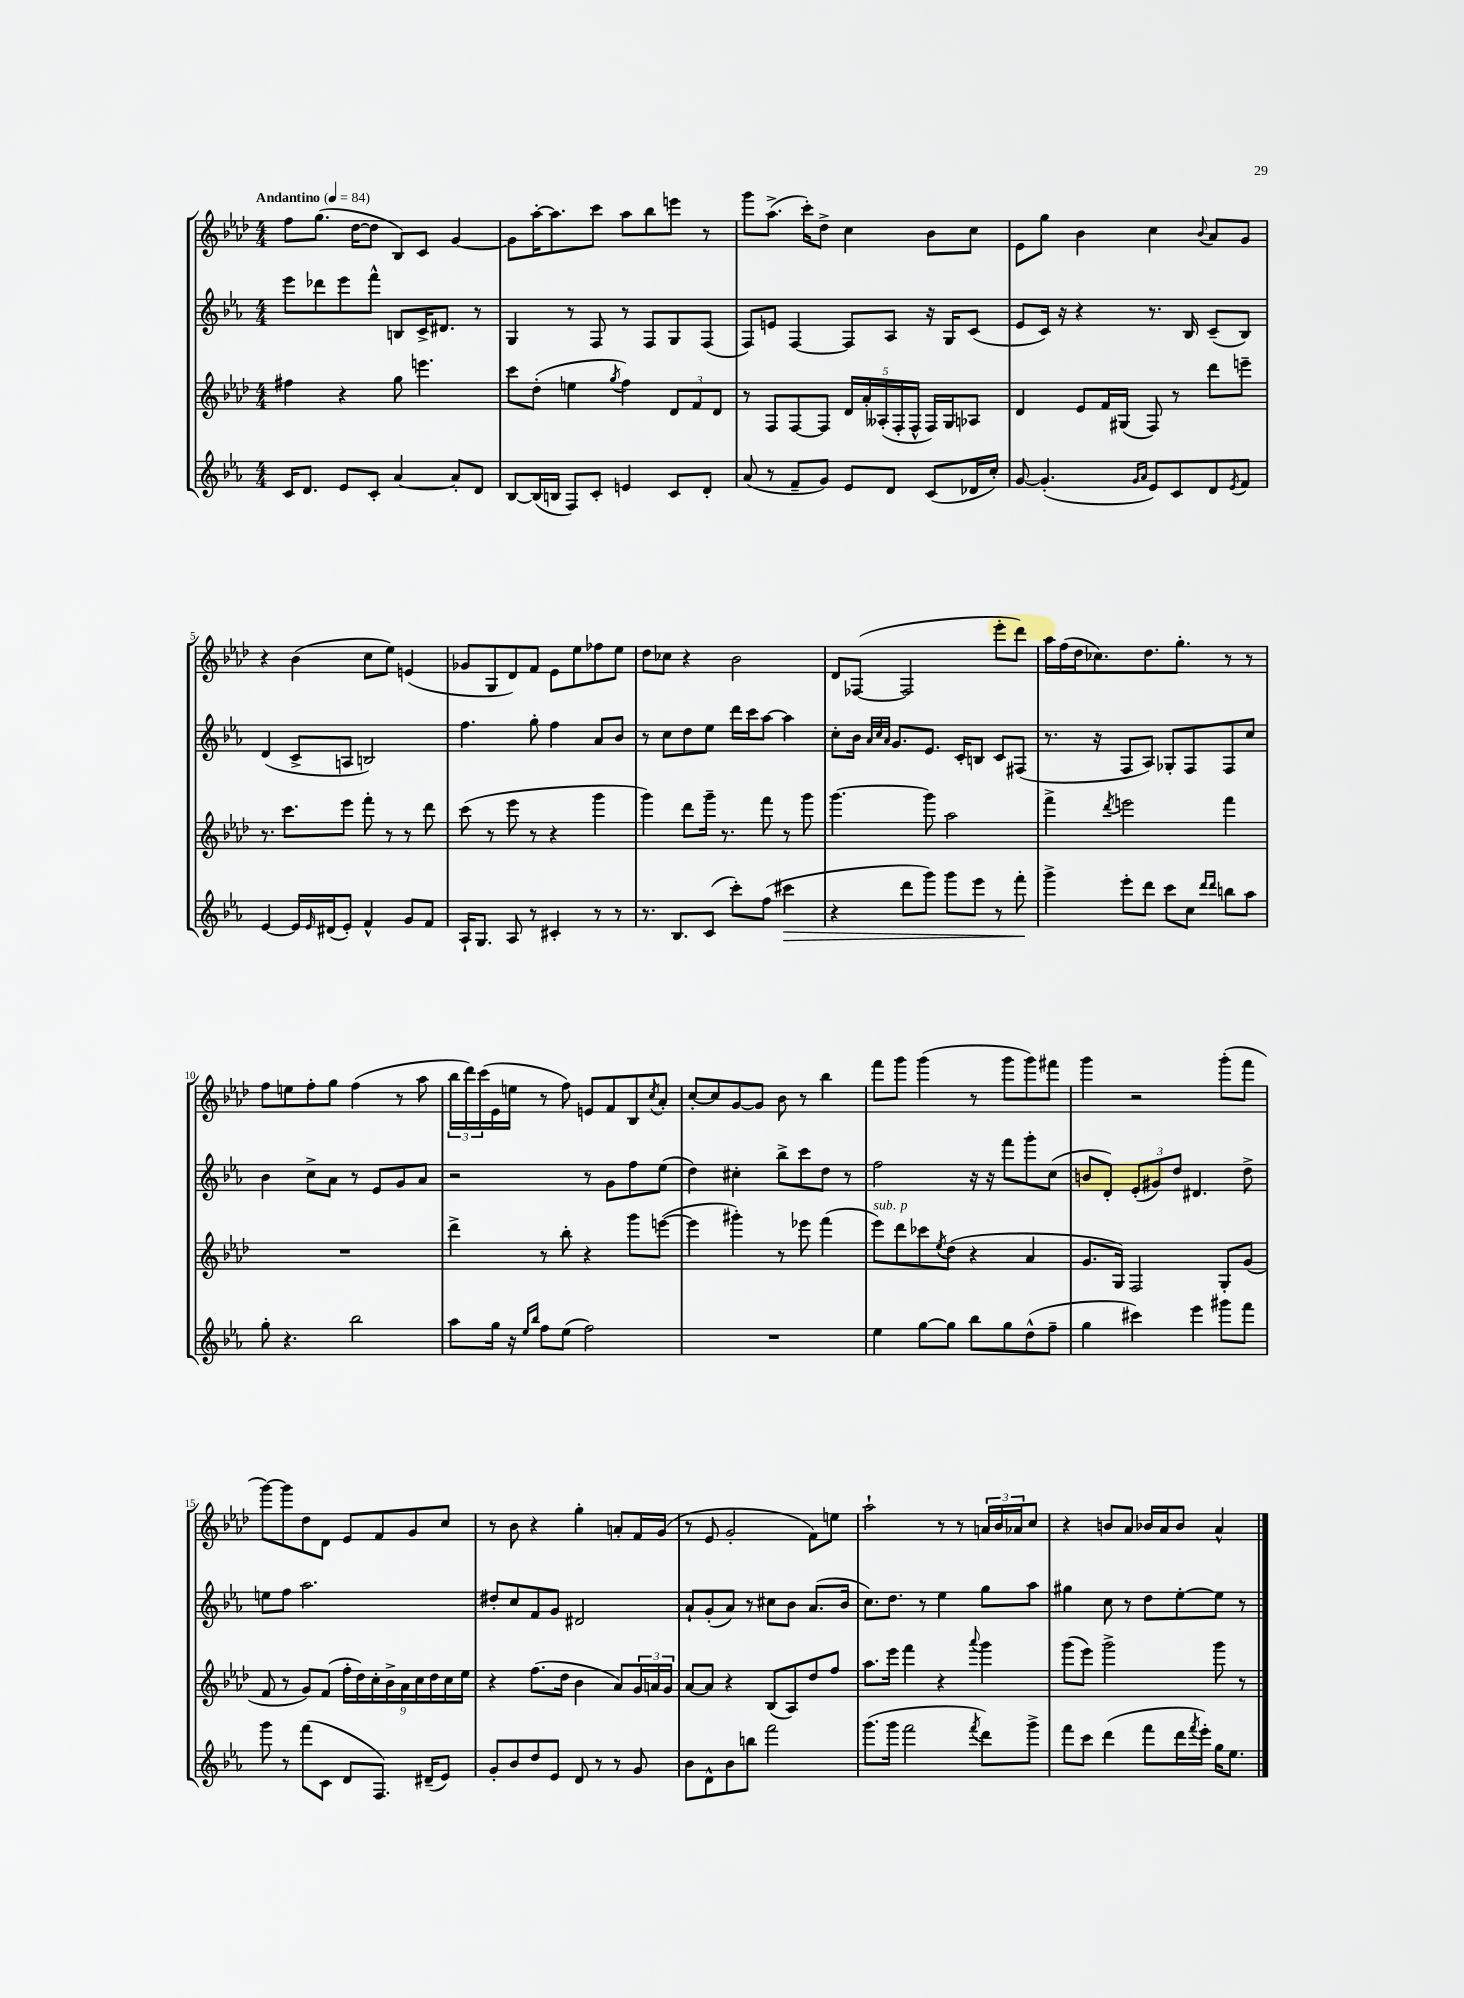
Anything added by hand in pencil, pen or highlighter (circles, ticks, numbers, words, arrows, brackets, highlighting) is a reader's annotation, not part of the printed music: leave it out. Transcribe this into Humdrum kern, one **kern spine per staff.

**kern	**kern	**kern	**kern
*staff4	*staff3	*staff2	*staff1
*clefG2	*clefG2	*clefG2	*clefG2
*k[b-e-a-]	*k[b-e-a-d-]	*k[b-e-a-]	*k[b-e-a-d-]
*M4/4	*M4/4	*M4/4	*M4/4
*MM84	*MM84	*MM84	*MM84
16c	4ff#	8eee-	8ff
8.d	.	.	.
.	.	8ddd-	(8.gg
8e-	4r	8eee-	.
.	.	.	[16dd-
8c'	.	8fff^^	8dd-]
[4a-	8gg	8B	8B-)
.	4.eee	16c^	8c
.	.	8.d#	.
8a-']	.	.	[4g
8d	.	8r	.
=	=	=	=
[8B-	8ccc	4G	8g]
(16B-]	(8dd-'	.	[16aa-'
16B	.	.	8.aa-]
8F)	4ee	8r	.
8c'	.	8F	8ccc
.	8qgg	.	.
4e	4ff)	8r	8aa-
.	.	8F	8bb-
8c	12d-	8G	8eee
.	12f	.	.
8d'	.	(8F	8r
.	12d-	.	.
=	=	=	=
(8a-	8r	8F)	8ggg
8r	8F	8e	(8.aa-^
8f~	[8F	[4F	.
.	.	.	16ccc')
8g)	8F]	.	8dd-^
8e-	20d-	8F]	4cc
.	20a-'	.	.
.	(20A--'	.	.
8d	.	8A-	.
.	20F'	.	.
.	20F^^	.	.
(8c	16F)	16r	8b-
.	16G	16G	.
16d-	8A-	(8c	8cc
16cc')	.	.	.
=	=	=	=
[8g	4d-	8e-	8e-
(4.g']	.	16c)	8gg
.	.	16r	.
.	8e-	4r	4b-
.	16f	.	.
.	(16G#	.	.
16qqg	.	.	.
16qqa-	.	.	.
8e-)	8F)	8.r	4cc
8c	8r	.	.
.	.	16B-	.
.	.	.	8qqb-
8d	8ddd-	(8c~	8a-
8qe-	.	.	.
8f	8eee~	8B-)	8g
=	=	=	=
[4e-	8.r	(4d	4r
.	8.ccc	.	.
16e-]	.	8c^	(4b-
16qqe-	.	.	.
(16d#	.	.	.
8e-')	8eee-	8A	.
4f^^	8fff'	2B)	8cc
.	8r	.	8ee-)
8g	8r	.	(4e
8f	8ddd-	.	.
=	=	=	=
16A-`	(8ccc	4.ff	8g-
8.G	.	.	.
.	8r	.	8G
8A-	8eee-	.	8d-)
8r	8r	8gg'	8f
4c#'	4r	4ff	8e-
.	.	.	8ee-
8r	4ggg	8a-	8ff-
8r	.	8b-	8ee-
=	=	=	=
8.r	4ggg)	8r	8dd-
.	.	8cc	8cc-
8.B-	.	.	.
.	8ddd-	8dd	4r
(8c	16ggg~	8ee-	.
.	8.r	.	.
8ccc')	.	16ddd	2b-
.	.	16ccc	.
(8ff	8fff	[8aa-	.
4ccc#	8r	4aa-]	.
.	8ggg	.	.
=	=	=	=
4r	[4.ggg	8cc'	8d-
.	.	16b-	([8F-
.	.	32qqa-	.
.	.	32qqcc	.
.	.	32qqa-	.
.	.	8.g	.
8ddd	.	.	2F-]
8ggg)	8ggg]	8.e-	.
8ggg	2aa-	.	.
.	.	16c'	.
8eee-	.	8B	.
8r	.	8c	8eee-'
8fff'	.	(8F#	8ddd-)
=	=	=	=
4ggg^	4fff^	8.r	16aa-
.	.	.	(16ff
.	.	.	16dd-
.	.	16r	8.cc-)
.	8qddd-	.	.
8eee-'	2eee	8F	.
8ddd	.	8A-)	8.dd-
8ccc	.	8G-'	.
.	.	.	8.gg'
8cc	.	8F	.
16qqddd	.	.	.
16qqddd	.	.	.
8bb	4fff	8F	8r
8aa-	.	8cc	8r
=	=	=	=
8gg'	1r	4b-	8ff
4.r	.	.	8ee
.	.	8cc^	8ff'
.	.	8a-	8gg
2bb-	.	8r	(4ff
.	.	8e-	.
.	.	8g	8r
.	.	8a-	8aa-
=	=	=	=
8aa-	4ddd-^	2r	24bb-
.	.	.	24ddd-)
.	.	.	(24ccc
16gg	.	.	16e-
16r	.	.	16ee
16qqee-	.	.	.
16qqbb-	.	.	.
8ff	8r	.	8r
(8ee-	8bb-'	.	8ff)
2ff)	4r	8r	8e
.	.	8g	8f
.	8ggg	8ff	8B-
.	.	.	8qcc
.	([8eee	(8ee-	8a-'
=	=	=	=
1r	4eee]	4dd)	[8cc'
.	.	.	8cc]
.	4ggg#')	4cc#'	[8g
.	.	.	8g]
.	8r	8bb-^	8b-
.	8eee-	8ccc	8r
.	(4fff	8dd	4bb-
.	.	8r	.
=	=	=	=
4ee-	8eee-)	2ff	8fff
.	8ddd-	.	8ggg
[8gg	8ccc-	.	(4ggg
.	8qee-	.	.
8gg]	(8dd-	.	.
8bb-	4r	16r	8r
.	.	16r	.
8gg	.	8fff	8ggg
(8dd^^	4a-	8ggg'	8ggg)
8ff~	.	(8cc	8fff#
=	=	=	=
4gg	8.g	8b	4ggg
.	.	8d')	.
.	16G)	.	.
4ccc#)	2F	(12e-'	2r
.	.	12g#)	.
.	.	12dd	.
4eee-	.	4.d#	.
8ggg#	8G'	.	(8ggg'
8fff	(8g	8dd^	8fff
=	=	=	=
8ggg	8f	8ee	[8ggg)
8r	8r	8ff	8ggg]
(8fff	8g)	2.aa-	8dd-
8c	(8f	.	8d-
8d	18ff'	.	8e-
.	18dd-)	.	.
.	18cc'	.	.
8.F)	.	.	8f
.	18b-^	.	.
.	18a-	.	.
.	.	.	8g
.	18cc	.	.
(16d#~	.	.	.
.	18dd-	.	.
8e-)	.	.	8cc
.	18cc	.	.
.	18ee-	.	.
=	=	=	=
8g'	4r	8dd#'	8r
8b-	.	8cc	8b-
8dd	(8.ff	8f	4r
8e-	.	8g	.
.	16dd-	.	.
8d	4b-	2d#	4gg'
8r	.	.	.
8r	8a-)	.	8a'
8g	24g	.	16f
.	24a	.	.
.	.	.	(16g
.	24g	.	.
=	=	=	=
8b-	[8a-	8a-`	8r
8d^^	8a-]	(8g'	8e-
8b-	4r	8a-)	2g'
8bb	.	8r	.
2fff	(8B-	8cc#	.
.	8A-)	8b-	.
.	8dd-	(8.a-	8f)
.	8ff	.	8ee
.	.	16b-	.
=	=	=	=
(8.ggg	8.aa-	8.cc)	2aa-`
16ggg	16eee-	8.dd	.
2fff	4fff	.	.
.	.	8r	.
.	4r	4ee-	8r
.	.	.	8r
8qfff	8qqaaa-	.	.
8ddd)	4ggg	8gg	24a
.	.	.	24b-
.	.	.	24a-
8ggg^	.	8aa-	8cc
=	=	=	=
8fff	(8ggg	4gg#	4r
8ccc	8eee-)	.	.
(4ddd	2ggg^	8cc	8b
.	.	8r	8a-
8fff	.	8dd	16b-
.	.	.	16a-
16ddd	.	[8ee-'	8b-
8qfff	.	.	.
16eee-')	.	.	.
16gg	8ggg	8ee-]	4a-^^
8.ee-	.	.	.
.	8r	8r	.
==	==	==	==
*-	*-	*-	*-
